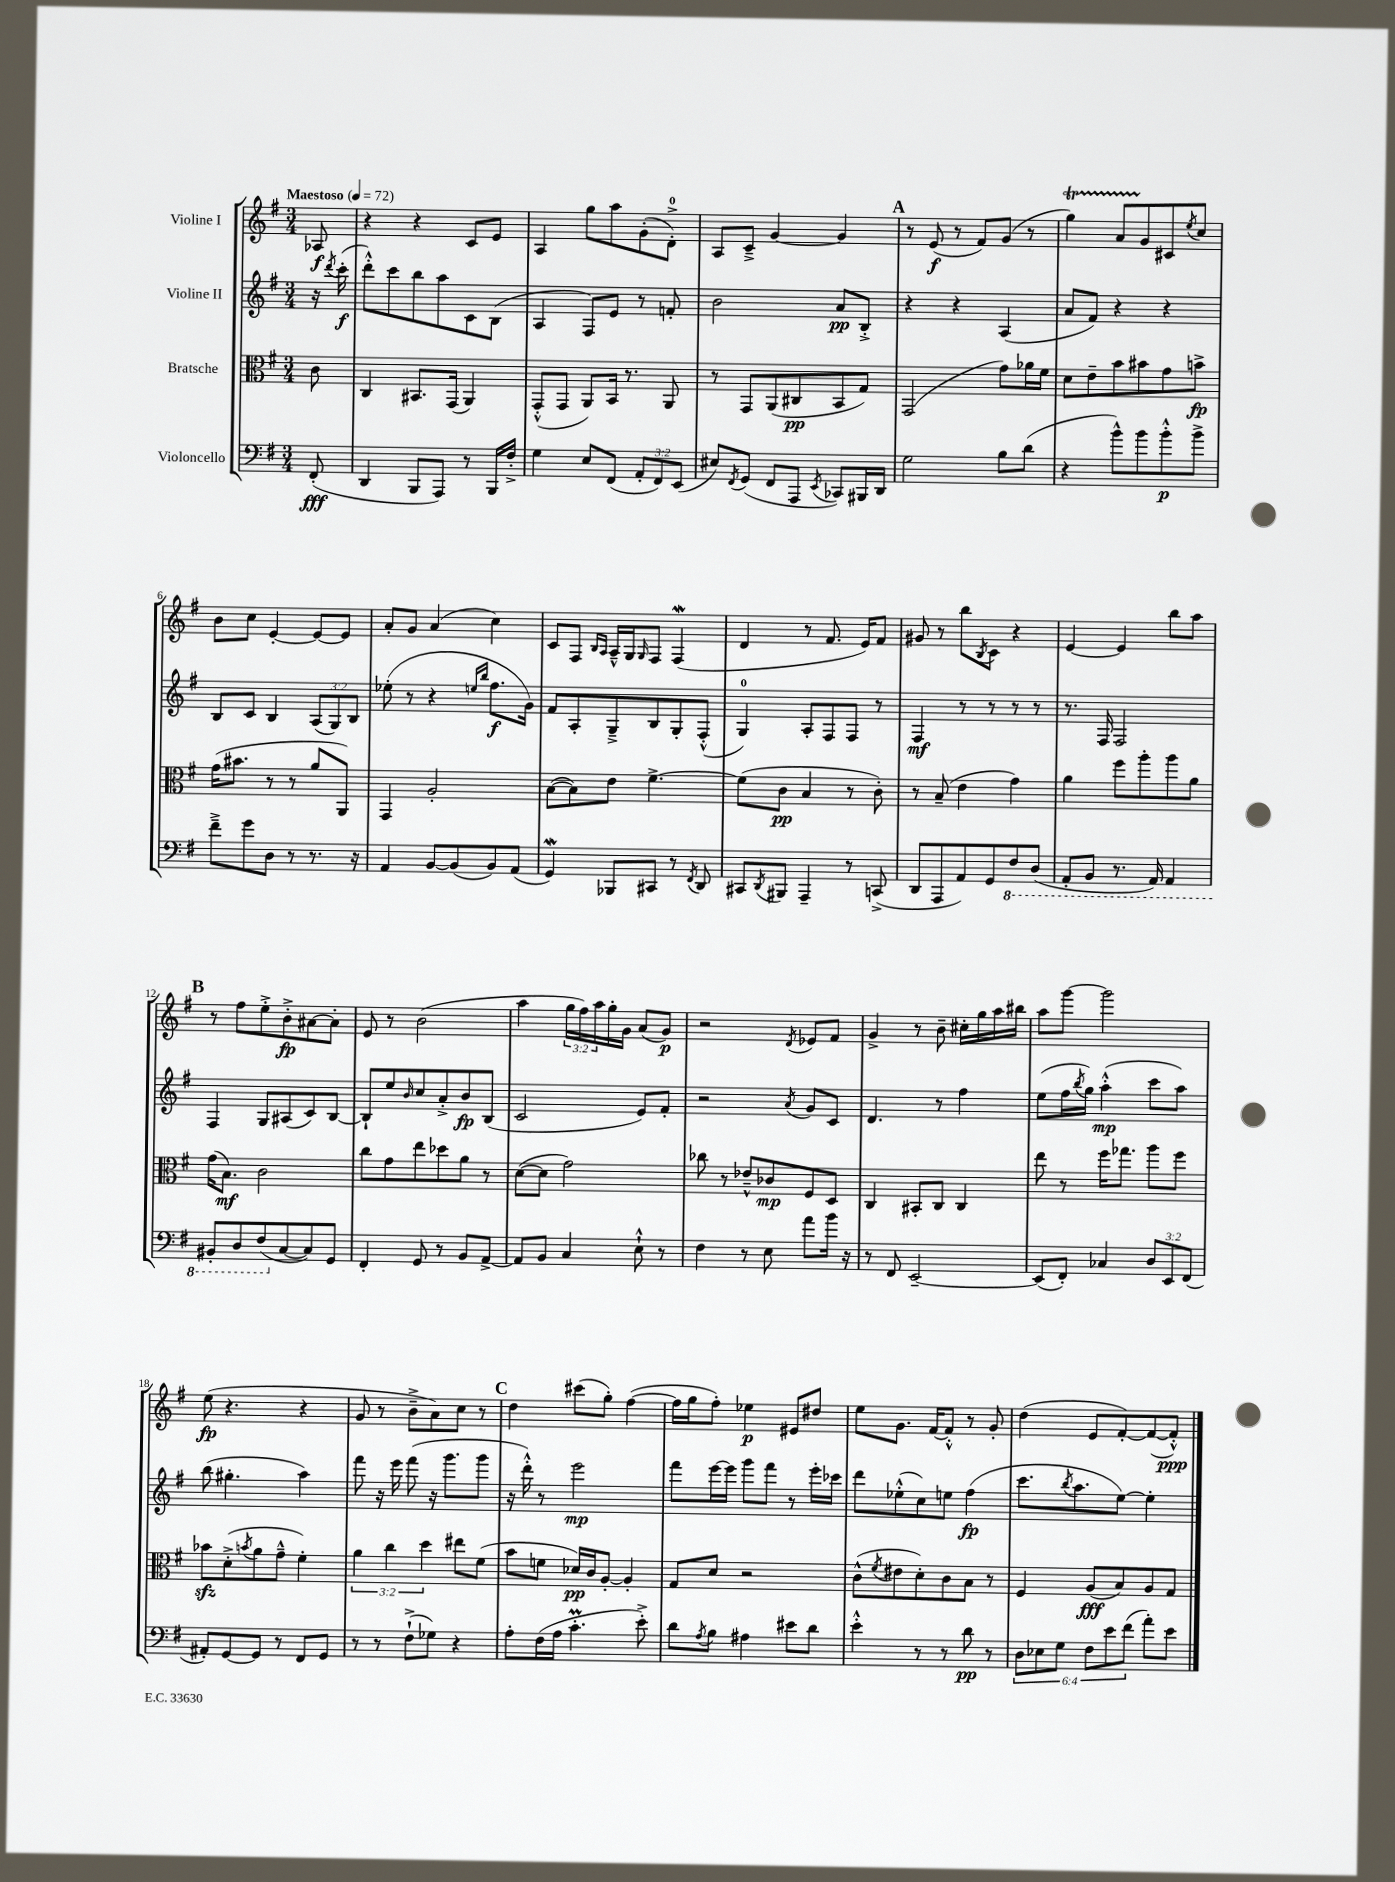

**kern	**kern	**kern	**kern
*staff4	*staff3	*staff2	*staff1
*clefF4	*clefC3	*clefG2	*clefG2
*k[f#]	*k[f#]	*k[f#]	*k[f#]
*M3/4	*M3/4	*M3/4	*M3/4
*MM72	*MM72	*MM72	*MM72
(8FF#'	8c	16r	8A-
.	.	8qddd	.
.	.	(16ccc'	.
=	=	=	=
4DD	4C	8ddd'^^)	4r
.	.	8ccc	.
8BBB	8.BB#	8bb	4r
8AAA)	.	8aa	.
.	(16GG	.	.
8r	4AA)	8c	8c
16BBB	.	(8B	8e
16F#'^	.	.	.
=	=	=	=
4G	(8GG'^^	4A	4A
.	8GG	.	.
8E	8AA)	8F#)	8gg
(8FF#	16BB	8e	8aa
.	8.r	.	.
12AA'	.	8r	(8g'
12FF#)	.	.	.
.	8AA	8f'	8d'^)
(12EE	.	.	.
=	=	=	=
8E#)	8r	2b	8A
8qFF#	.	.	.
(8GG	8GG	.	8c~^
8FF#	(8AA	.	[4g
8AAA	8C#	.	.
8qEE	.	.	.
8CC-)	8BB	8a	4g]
16BBB#	8G)	8B'^	.
16DD	.	.	.
=	=	=	=
2G	(2GG	4r	8r
.	.	.	(8e
.	.	4r	8r
.	.	.	8f#)
8B	8g)	(4A	(8g
(8d	16a-	.	8r
.	16f#	.	.
=	=	=	=
4r	8d	8a	4gg)
.	8e~	8f#)	.
8b^^)	8b	4r	8a
8b	8b#	.	8g
8b'^^	8g	4r	8c#
.	.	.	8qee
8b^	8b^	.	8cc
=	=	=	=
8f#~^	(16g	8B	8b
.	8.b#	.	.
8g	.	8c	8cc
8D	8r	4B	[4e'
8r	8r	.	.
8.r	8a	(12A	8e_
.	.	12G)	.
.	8AA)	.	8e]
.	.	12B	.
16r	.	.	.
=	=	=	=
4AA	4GG	(8ee-'	8a'
.	.	8r	8g
[8BB	2A'	4r	(4a
(8BB]	.	.	.
.	.	16qqee	.
.	.	16qqbb	.
8BB)	.	8.ff#	4cc)
(8AA	.	.	.
.	.	16g)	.
=	=	=	=
4GG)	([8B	8f#	8c
.	8B])	8A'	8F#
.	.	.	16qqB
.	.	.	16qqA
8BBB-	8e	8G~^	16A~^^
.	.	.	16G
.	.	.	16qqG
8CC#	[4.f#^	8B	8F#
8r	.	8G'	(4F#
8qFF#	.	.	.
8DD	.	(8F#'^^	.
=	=	=	=
8CC#	(8f#]	4G)	4d
8qDD	.	.	.
8BBB#	8c	.	.
4AAA~	4B	8A'	8r
.	.	8F#	8.f#
8r	8r	8F#	.
.	.	.	16e)
(8CC^	8c')	8r	8f#
=	=	=	=
8DD	8r	4F#	8g#
8AAA	(8B~	.	8r
8AA)	4e	8r	8bb
.	.	.	8qB
8GG	.	8r	8c
8FF#	4g)	8r	4r
(8DD	.	8r	.
=	=	=	=
8AAA'	4a	8.r	[4e
8BBB	.	.	.
.	.	16F#	.
8.r	8ff#	2F#	4e]
.	8aa'	.	.
16AAA)	.	.	.
4AAA	8aa	.	8bb
.	8a	.	8aa
=	=	=	=
8BBB#'	(16g	4F#	8r
.	8.B)	.	.
8DD	.	.	8ff#
(8FF#	2c	8G	8ee'^
[8C	.	(8A#	8b'^
8C])	.	8c)	[8a#
8GG	.	[8B	8a#']
=	=	=	=
4FF#'	8cc	8B`]	8e
.	8g	8ee	8r
.	.	16qqb	.
8GG	8ee	8cc	(2b
8r	8dd-	8a'^	.
8BB	8a	8b	.
[8AA^	8r	(8B	.
=	=	=	=
8AA]	([8d	2c	4aa
8BB	8d]	.	.
4C	2g)	.	24gg
.	.	.	24ff#)
.	.	.	24aa
.	.	.	16gg'
.	.	.	16g
8E`^^	.	8e)	(8a
8r	.	8f#'	8g)
=	=	=	=
4F#	8cc-	2r	2r
.	8r	.	.
8r	8e-~^^	.	.
8E	8c-	.	.
.	.	8qa	8qd
8a	8F#	8g	8e-
16b	8D	8c	8f#
16r	.	.	.
=	=	=	=
8r	4C	4.d	4g^
8FF#	.	.	.
[2EE~	8BB#'	.	8r
.	8C	8r	8b~
.	4C	4ff#	16cc#'
.	.	.	16gg
.	.	.	16aa
.	.	.	16bb#
=	=	=	=
(8EE]	8ee	(8ee	8aa
8FF#')	8r	16ff#	[8ggg
.	.	8qbb	.
.	.	16gg)	.
4C-	16ff#	(4aa'^^	2ggg]
.	8.gg-	.	.
12D	8aa	8ccc	.
12EE	.	.	.
.	8ff#	8aa)	.
(12FF#	.	.	.
=	=	=	=
8AA#')	8b-	(8bb	(8ee
[8GG	(8d'^	4.gg#'	4.r
.	8qb	.	.
8GG]	8a	.	.
8r	8g~^^	.	.
8FF#	4f#')	4aa)	4r
8GG	.	.	.
=	=	=	=
8r	6a	8fff#	8g
8r	.	16r	8r
.	6cc	.	.
.	.	16eee	.
(8F#`^	.	(8fff#	8b~^
.	6dd	.	.
8G-)	.	16r	8a)
.	.	8.ggg	.
4r	8ee#	.	8cc
.	(8f#	8ggg	8r
=	=	=	=
8A'	8b	16r	4dd
.	.	16ddd'^^)	.
(16F#	8f	8r	.
16A	.	.	.
4.c'	16d-)	2eee	(8ccc#
.	16c	.	.
.	[8A'	.	8gg')
.	4A']	.	([4ff#
8e'^)	.	.	.
=	=	=	=
8d	8G	8fff#	16ff#]
.	.	.	16gg
8qA	.	.	.
8B	8d	[16eee	8ff#')
.	.	16eee]	.
4A#	2r	8ggg	4ee-
.	.	8fff#	.
8e#	.	8r	8e#
8d	.	16eee'	8dd#
.	.	16ccc-	.
=	=	=	=
4e'^^	(8c^^	8ddd	8ee
.	8qf#	.	.
.	8e#	(8ee-'^^	8.g
8r	8d')	8cc)	.
.	.	.	[16f#
8r	8c	8ee	8f#'^^]
8d	8B	(4ff#	8r
8r	8r	.	8g'
=	=	=	=
12D	4F#	8.ccc	(4dd
12E-	.	.	.
12G	.	.	.
.	.	8qbb	.
.	.	8.aa	.
12F#	(8A	.	8e
12e	.	.	.
.	8B)	[8ee)	[8f#')
(12f#	.	.	.
8a')	8A	4ee']	(8f#_
8e	8G	.	8f#'^^])
==	==	==	==
*-	*-	*-	*-
